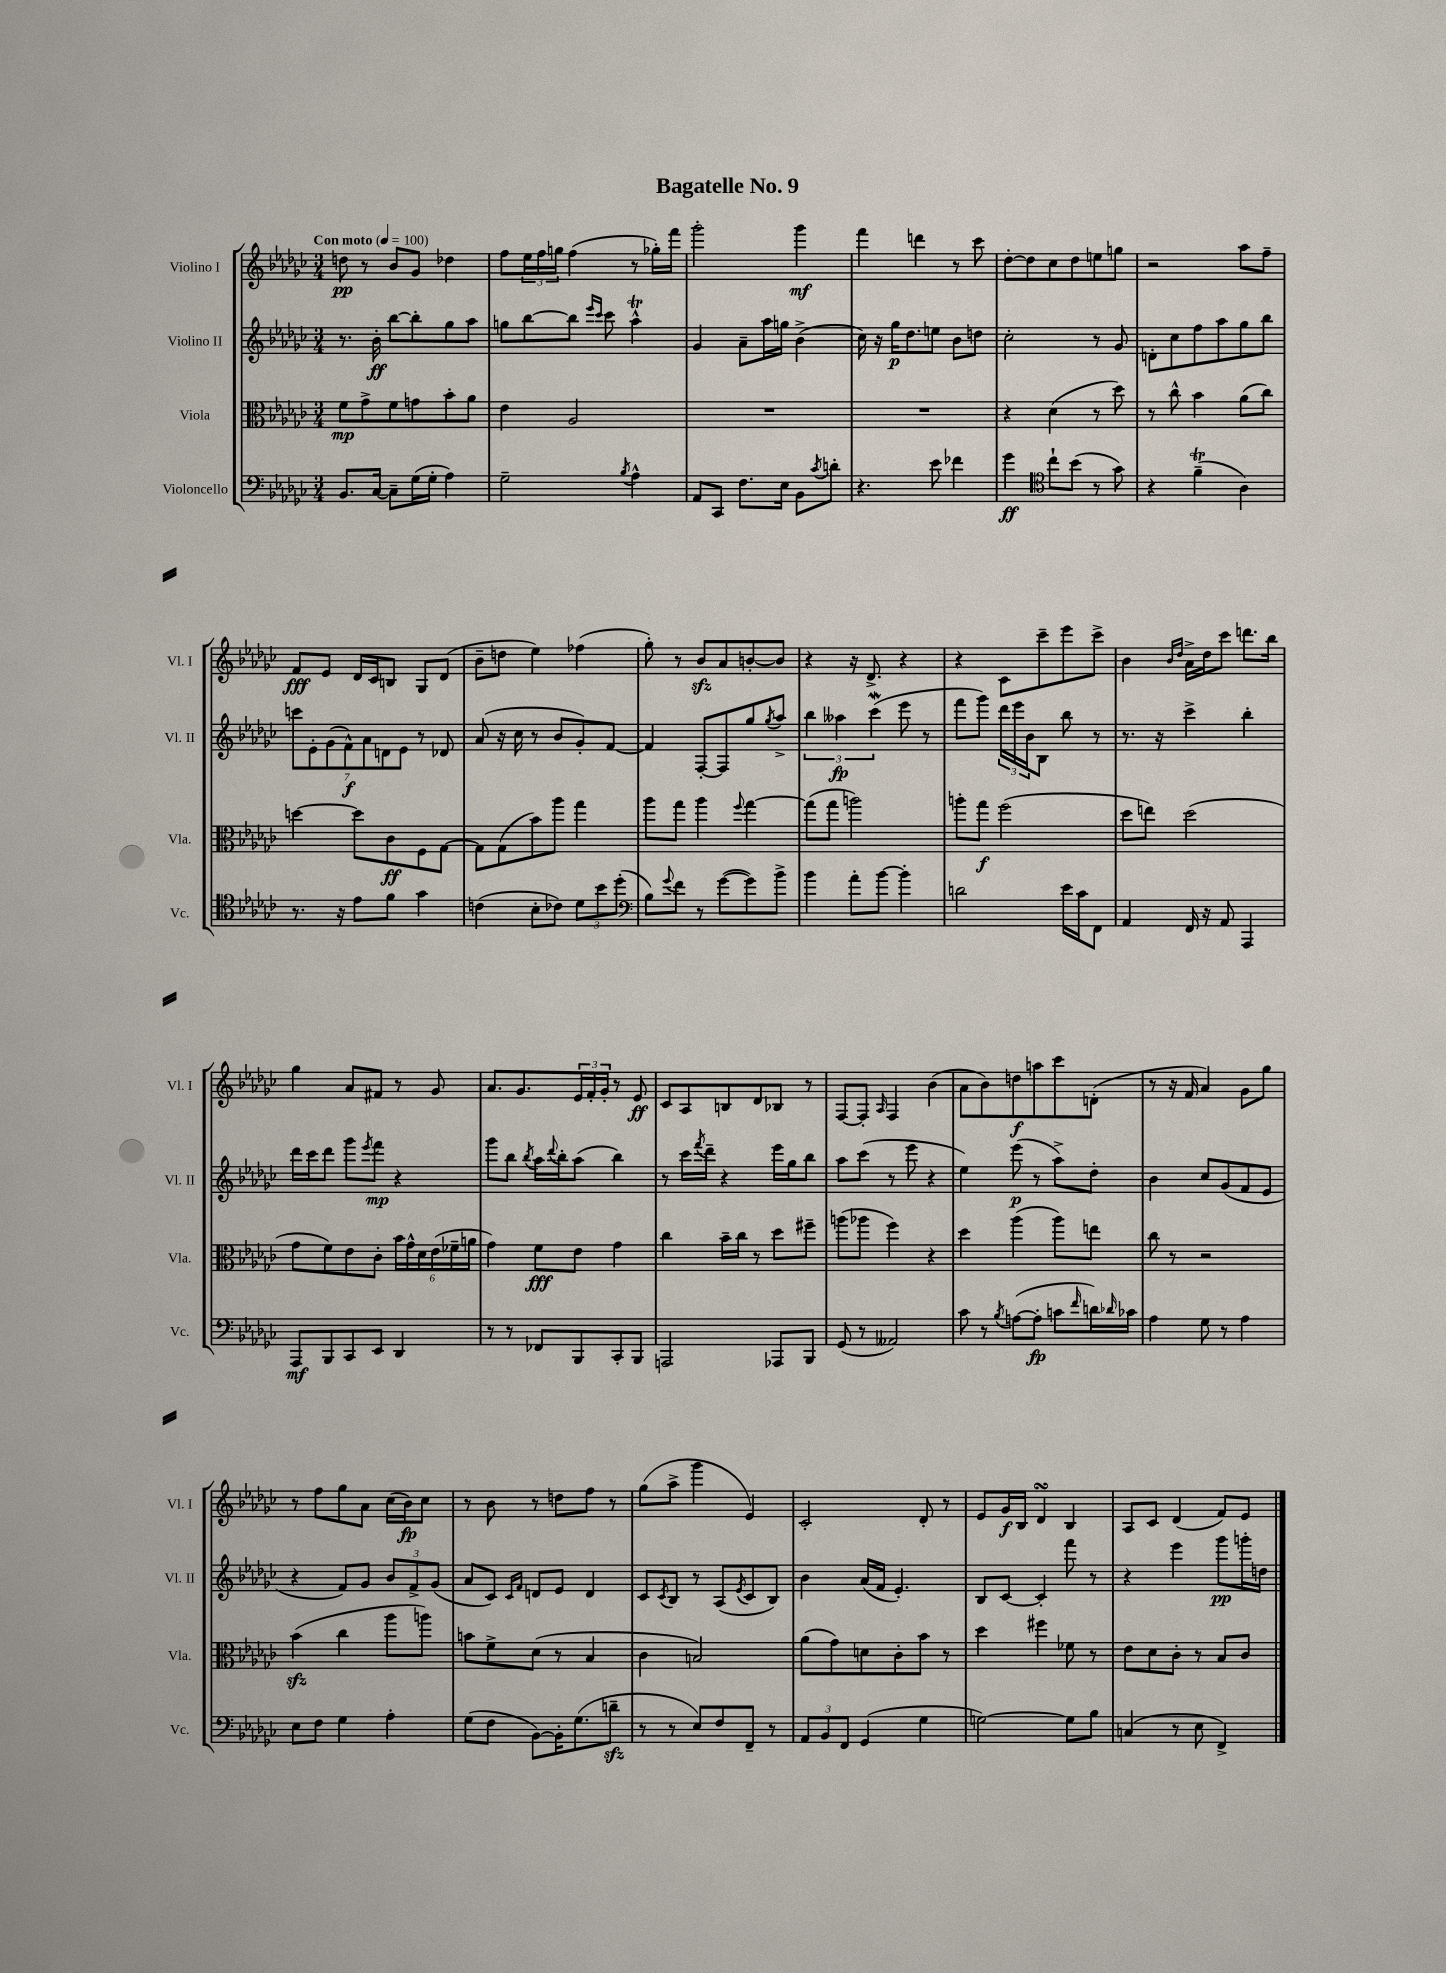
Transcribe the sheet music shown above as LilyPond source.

\header { title = "Bagatelle No. 9" }
<<
\new StaffGroup <<
\new Staff = "s0" \with { instrumentName = "Violino I" shortInstrumentName = "Vl. I" } {
    \clef treble \key ges \major \numericTimeSignature \time 3/4 \tempo "Con moto" 4 = 100
    d''8\pp r8 bes'8 ges'8 des''4 |
    f''8 \tuplet 3/2 { ees''16 f''16 g''16 } f''4( r8 ges''16-.) f'''16 |
    ges'''2-. ges'''4\mf |
    f'''4 d'''4 r8 ces'''8 |
    des''8~-. des''8 ces''8 des''8 e''8 g''8 |
    r2 aes''8 f''8-- |
    f'8\fff ees'8 des'16 ces'16 b8 ges8 des'8( |
    bes'8-- d''8 ees''4) fes''4( |
    ges''8-.) r8 bes'8\sfz aes'8 b'8~-. b'8 |
    r4 r16 des'8.-> r4 |
    r4 ces'8 ces'''8-- ees'''8 ces'''8-> |
    bes'4 \grace { bes'16 des''16 } aes'16-> des''16 ces'''8 d'''8. bes''16 |
    ges''4 aes'8 fis'8 r8 ges'8 |
    aes'8. ges'8. \tuplet 3/2 { ees'16 f'16-. ges'16-. } r8 ees'8\ff |
    ces'8 aes8 b8 des'8 bes8 r8 |
    f8~ f8-. \grace { aes16 } f4 bes'4( |
    aes'8 bes'8) d''8\f a''8 ces'''8 d'8-.( |
    r8 r16 f'16 aes'4) ges'8 ges''8 |
    r8 f''8 ges''8 aes'8 ces''16( bes'16\fp) ces''8 |
    r8 bes'8 r8 d''8 f''8 r8 |
    ges''8( aes''8-> ges'''4 ees'4) |
    ces'2-. des'8-. r8 |
    ees'8 ges'16\f bes16 des'4\turn bes4 |
    aes8 ces'8 des'4( f'8) ees'8 \bar "|." |
}
\new Staff = "s1" \with { instrumentName = "Violino II" shortInstrumentName = "Vl. II" } {
    \clef treble \key ges \major \numericTimeSignature \time 3/4
    r8. bes'16-.\ff bes''8~ bes''8-. ges''8 aes''8 |
    g''8 bes''8~ bes''8 \grace { ees'''16 ces'''16 } ces'''8 aes''4-^\trill |
    ges'4 aes'8-- aes''16 g''16 bes'4->( |
    ces''16) r16 ges''16\p des''8. e''8 bes'8 d''8 |
    ces''2-. r8 ges'8 |
    d'8-. ces''8 f''8 aes''8 ges''8 bes''8 |
    \tuplet 7/4 { c'''8 ees'8-. ges'8( f'8-^\f) aes'8 d'8 ees'8 } r8 des'8 |
    aes'8( r16 ces''16 r8 bes'8 ges'8-.) f'8~ |
    f'4 f8~-. f8 ges''8 \acciaccatura { ges''8 } aes''8-> |
    \tuplet 3/2 { bes''4 aeses''4\fp ces'''4\mordent( } ees'''8 r8 |
    f'''8 ges'''8) \tuplet 3/2 { des'''16 ees'''16 bes'16 } bes8 bes''8 r8 |
    r8. r16 ces'''4-> bes''4-. |
    des'''16 ces'''16 des'''8 ges'''8 \acciaccatura { ees'''8 } f'''8\mp r4 |
    ges'''8 bes''8 \acciaccatura { bes''8 } aes''16 \appoggiatura { des'''8 } bes''16-. aes''8( bes''4) |
    r8 ces'''16 \acciaccatura { f'''8 } des'''16-- r4 ees'''16 ges''16 bes''8 |
    aes''8 ces'''8( r8 ees'''8 r4 |
    ees''4) ees'''8\p( r8 aes''8->) des''8-. |
    bes'4 ces''8 ges'8( f'8 ees'8 |
    r4 f'8) ges'8 \tuplet 3/2 { bes'8 f'8-> ges'8( } |
    aes'8 ces'8) \grace { ces'16 f'16 } d'8 ees'8 d'4 |
    ces'8 \acciaccatura { ces'8 } bes8 r8 aes8( \acciaccatura { ees'8 } ces'8 bes8) |
    bes'4 aes'16( f'16 ees'4.-.) |
    bes8 ces'8~ ces'4-. f'''8 r8 |
    r4 ees'''4 ges'''8\pp g'''16-. d''16 \bar "|." |
}
\new Staff = "s2" \with { instrumentName = "Viola" shortInstrumentName = "Vla." } {
    \clef alto \key ges \major \numericTimeSignature \time 3/4
    f'8\mp ges'8-> f'8 g'8 bes'8-. aes'8 |
    ees'4 aes2 |
    R2. |
    R2. |
    r4 des'4( r8 des''8) |
    r8 ces''8-^ bes'4 aes'8( ces''8) |
    d''4~ d''8 ces'8\ff f8 ges8~ |
    ges8 ges8( bes'8) aes''8 ges''4 |
    aes''8 ges''8 aes''4 \appoggiatura { f''8 } ges''4~ |
    ges''8( ges''8 a''2) |
    a''8-. ges''8\f f''2( |
    des''8 e''8) des''2( |
    ges'8 f'8) ees'8 ces'8-. \tuplet 6/4 { bes'16 ges'16-^ des'16 ees'16( fes'16-- a'16 } |
    ges'4) f'8\fff ees'8 ges'4 |
    ces''4 bes'16-- ces''16 r8 des''8 fis''8-- |
    a''8( aes''8 f''4) r4 |
    des''4 aes''4( aes''8) e''8 |
    ces''8 r8 r2 |
    bes'4\sfz( ces''4 aes''8 a''8) |
    b'8 f'8-> des'8( r8 bes4 |
    ces'4 b2) |
    aes'8( ges'8) d'8 ces'8-. bes'8 r8 |
    des''4 fis''4 fes'8 r8 |
    ees'8 des'8 ces'8-. r8 bes8 ces'8 \bar "|." |
}
\new Staff = "s3" \with { instrumentName = "Violoncello" shortInstrumentName = "Vc." } {
    \clef bass \key ges \major \numericTimeSignature \time 3/4
    bes,8. ces16~ ces8-- ges16( ges16-. aes4) |
    ges2-- \acciaccatura { bes8 } aes4-^ |
    aes,8 ces,8 f8. ees16 bes,8 \acciaccatura { ces'8 } d'8-. |
    r4. ees'8 fes'4 |
    ges'4\ff \clef tenor ces''8-! bes'8( r8 ges'8) |
    r4 f'4--\trill( aes4) |
    r8. r16 ees'8 f'8 ges'4 |
    c'4( bes8-. ces'8) \tuplet 3/2 { des'8 bes'8 des''8-.( } |
    \clef bass bes8) \appoggiatura { ges'8 } f'8 r8 ges'8~( ges'8) bes'8-> |
    bes'4 aes'8-. bes'8~ bes'4-. |
    d'2 ees'16 ces'16 f,8 |
    aes,4 f,16 r16 aes,8 aes,,4 |
    aes,,8\mf bes,,8 ces,8 ees,8 des,4 |
    r8 r8 fes,8 bes,,8 ces,8-. bes,,8 |
    a,,2 aes,,8 bes,,8 |
    ges,8( r8 aeses,2) |
    ces'8 r8 \acciaccatura { bes8 } a8~( a8-.\fp c'8 \grace { f'16 } d'16) \grace { des'16 } ces'16 |
    aes4 ges8 r8 aes4 |
    ees8 f8 ges4 aes4-. |
    ges8( f8 bes,8~) bes,16-. ges8.( d'8--\sfz |
    r8 r8 ees8) f8 f,8-- r8 |
    \tuplet 3/2 { aes,8 bes,8 f,8 } ges,4( ges4 |
    g2~) g8 bes8 |
    c4( r8 ees8 f,4->) \bar "|." |
}
>>
>>
\layout { \context { \Score \remove "Bar_number_engraver" } }
